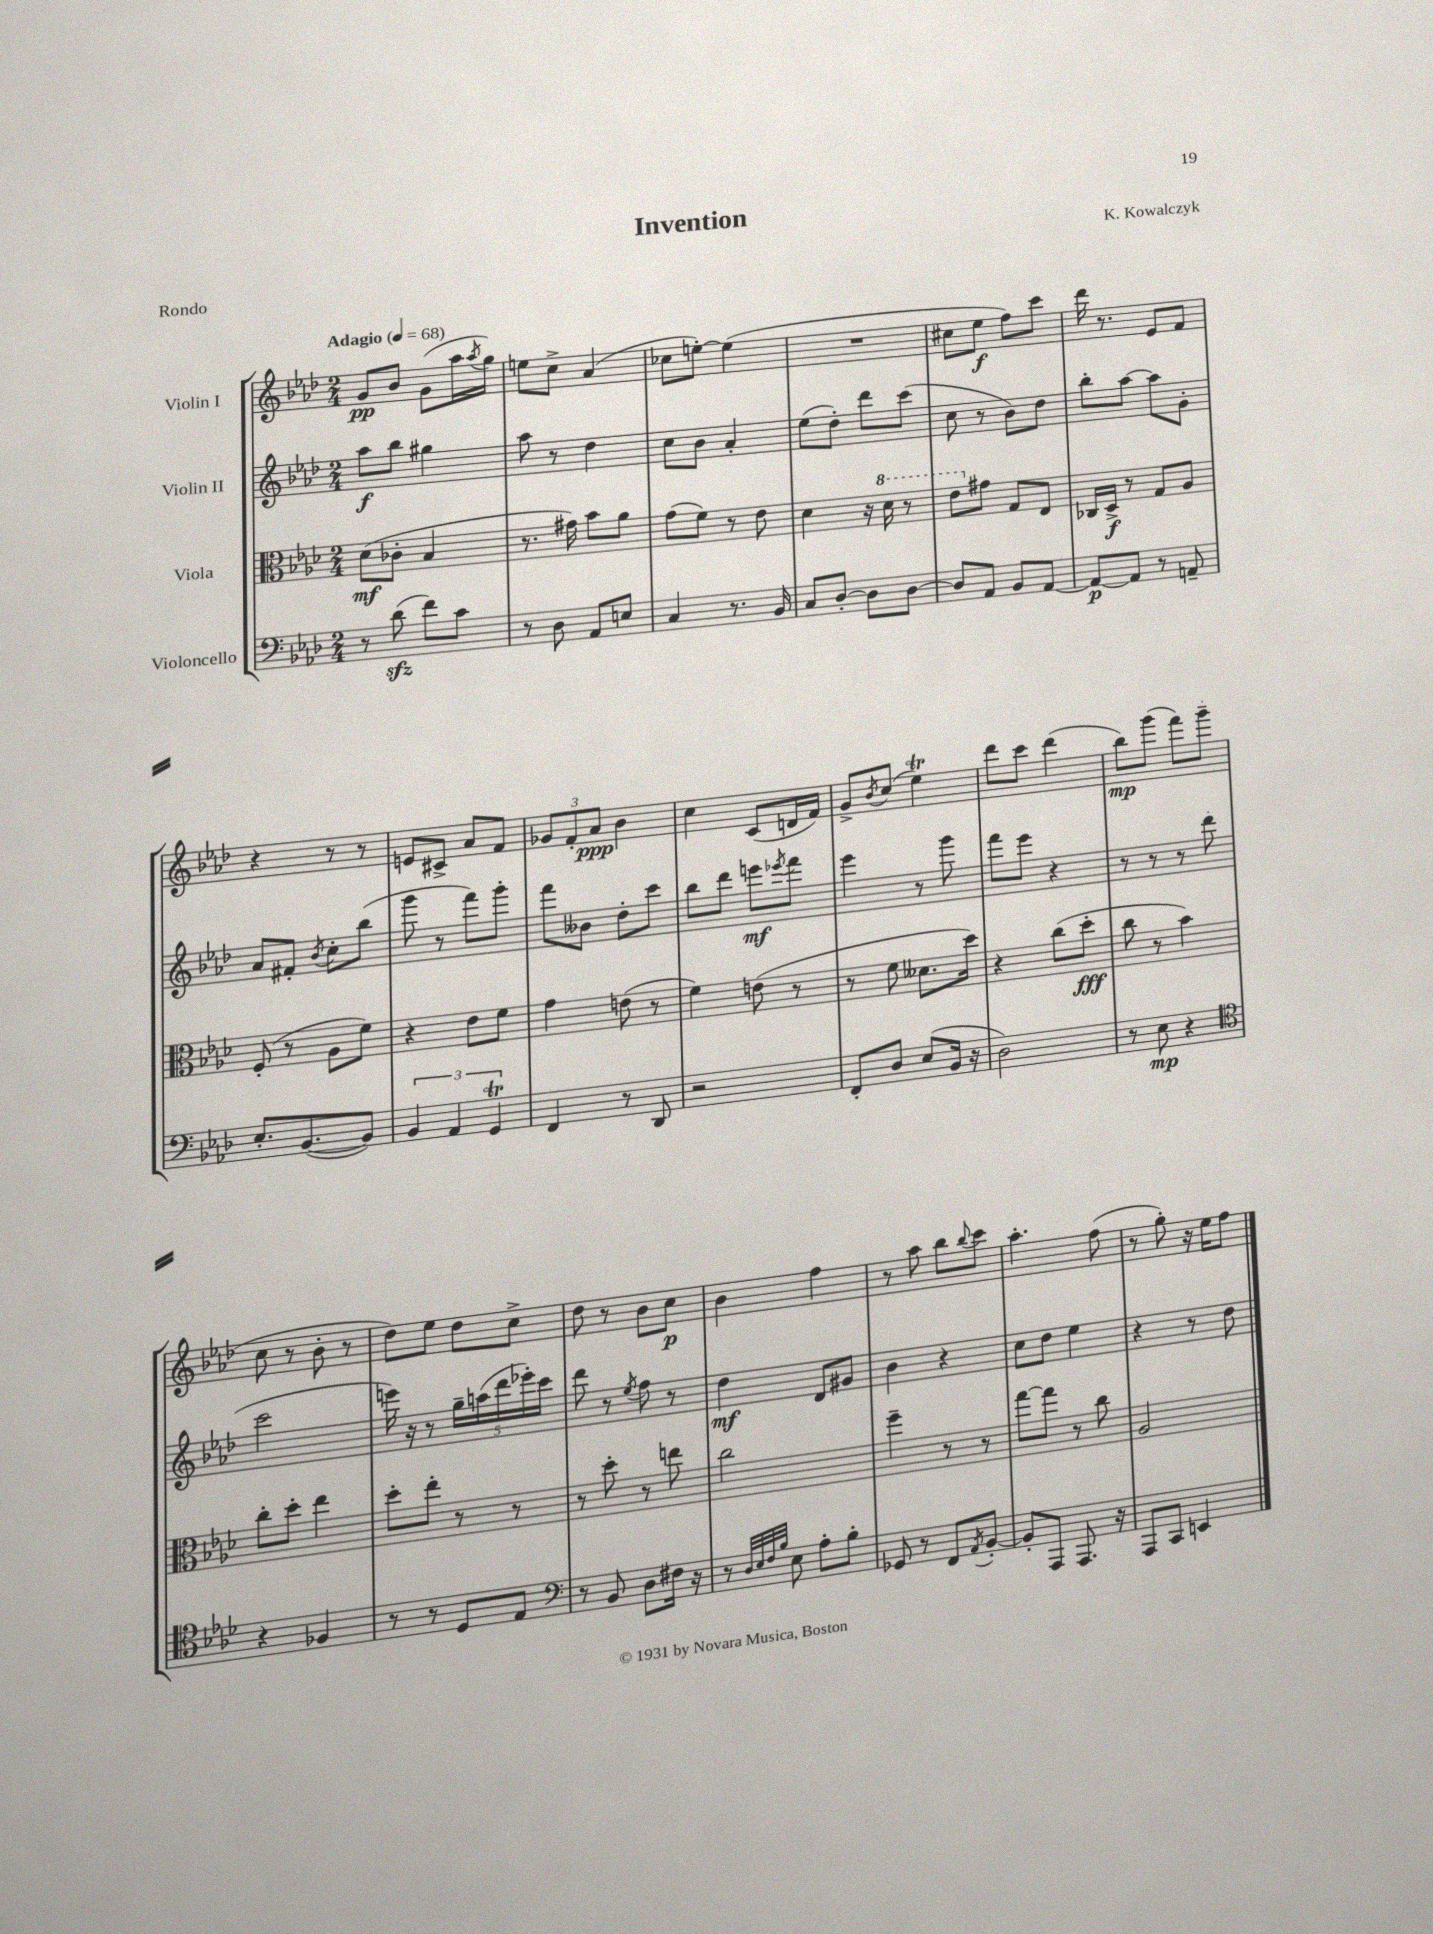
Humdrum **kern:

**kern	**dynam	**kern	**dynam	**kern	**dynam	**kern	**dynam
*part4	*part4	*part3	*part3	*part2	*part2	*part1	*part1
*staff4	*staff4	*staff3	*staff3	*staff2	*staff2	*staff1	*staff1
*I"Violoncello	*	*I"Viola	*	*I"Violin II	*	*I"Violin I	*
*clefF4	*	*clefC3	*	*clefG2	*	*clefG2	*
*k[b-e-a-d-]	*	*k[b-e-a-d-]	*	*k[b-e-a-d-]	*	*k[b-e-a-d-]	*
*M2/4	*	*M2/4	*	*M2/4	*	*M2/4	*
*MM68	*	*MM68	*	*MM68	*	*MM68	*
=1	=1	=1	=1	=1	=1	=1	=1
!	!	!	!	!	!	!LO:TX:a:B:t=Adagio	!
8r	.	(8d-\L	mf	8aa-\L	f	8g/L	pp
(8d-zz\	.	8c-X'\J	.	8bb-\J	.	8b-/J	.
8f\L)	.	4B-/	.	4gg#X\	.	(8g\L	.
8c\J	.	.	.	.	.	16aa-\L	.
.	.	.	.	.	.	8qaa-/	.
.	.	.	.	.	.	16gg\JJ)	.
=2	=2	=2	=2	=2	=2	=2	=2
8r	.	8.r	.	8aa-\	.	8een\L	.
8D-\	.	.	.	8r	.	8cc^\J	.
.	.	16g#X\)	.	.	.	.	.
8AA-/L	.	8b-\L	.	4dd-\	.	(4a-/	.
8En/J	.	8a-\J	.	.	.	.	.
=3	=3	=3	=3	=3	=3	=3	=3
4C/	.	(8g\L	.	8cc\L	.	8cc-X\L	.
.	.	8f\J)	.	8b-\J	.	[8een'\J)	.
8.r	.	8r	.	4a-'/	.	(4ee\]	.
.	.	8e-\	.	.	.	.	.
16BB-/	.	.	.	.	.	.	.
=4	=4	=4	=4	=4	=4	=4	=4
8C/L	.	4d-\	.	(8ee-\L	.	2r	.
[8D-'/J	.	.	.	8dd-'\J)	.	.	.
8D-\L]	.	16r	.	8ddd-\L	.	.	.
*	*	*8va	*	*	*	*	*
.	.	16dd-\	.	.	.	.	.
[8D-\J	.	8r	.	(8ccc\J	.	.	.
=5	=5	=5	=5	=5	=5	=5	=5
8D-/L]	.	8ee-\L	.	8cc\	.	8cc#X\L	.
*	*	*X8va	*	*	*	*	*
8AA-/J	.	8g#X\J	.	8r	.	8ee-\J	f
8BB-/L	.	8G/L	.	8b-\L)	.	8ff\L)	.
[8AA-/J	.	8E-/J	.	8dd-\J	.	8ccc\J	.
=6	=6	=6	=6	=6	=6	=6	=6
8AA-/L_	p	16C-X/LL	.	8bb-'\L	.	16ddd-\	.
.	.	16D-^/JJ	f	.	.	8.r	.
8AA-/J]	.	8r	.	[8aa-\J	.	.	.
8r	.	8G/L	.	8aa-\L]	.	8e-/L	.
8AAn~/	.	8A-/J	.	8g'\J	.	8f/J	.
!!LO:LB:g=z
=7	=7	=7	=7	=7	=7	=7	=7
8.E-'/L	.	(8F'/	.	8a-/L	.	4r	.
.	.	8r	.	8f#X'/J	.	.	.
([8.BB-/	.	.	.	.	.	.	.
.	.	.	.	8qb-/	.	.	.
.	.	8A-\L	.	8cc'\L	.	8r	.
8BB-/J])	.	8f\J)	.	(8bb-\J	.	8r	.
=8	=8	=8	=8	=8	=8	=8	=8
6BB-/	.	4r	.	8ggg\	.	8en/L	.
.	.	.	.	8r	.	8c#X^/J	.
6AA-/	.	.	.	.	.	.	.
.	.	8e-\L	.	8fff\L)	.	8a-/L	.
6GGt/	.	.	.	.	.	.	.
.	.	8f\J	.	8ggg'\J	.	8f/J	.
=9	=9	=9	=9	=9	=9	=9	=9
4FF/	.	4g\	.	8fff\L	.	12g-X/L	.
.	.	.	.	.	.	12f'/	.
.	.	.	.	8b--X\J	.	.	.
.	.	.	.	.	.	12a-/J	ppp
8r	.	(8en\	.	8dd-'\L	.	4b-\	.
8DD-/	.	8r	.	8ccc\J	.	.	.
=10	=10	=10	=10	=10	=10	=10	=10
2r	.	4f\)	.	8bb-\L	.	4cc\	.
.	.	.	.	8ddd-\J	.	.	.
.	.	(8en\	.	8eeen\L	mf	(8c/L	.
.	.	.	.	8qeee-X/	.	.	.
.	.	8r	.	8fff\J	.	16dn/L	.
.	.	.	.	.	.	16f/JJ)	.
=11	=11	=11	=11	=11	=11	=11	=11
8FF'/L	.	8r	.	4eee-\	.	8g^/L	.
.	.	.	.	.	.	8qb-/	.
8D-/J	.	8f\	.	.	.	(8cc/J	.
(8E-/L	.	8.d--X\L	.	8r	.	4ee-T\)	.
16BB-/Jk	.	.	.	8ggg\	.	.	.
16r	.	16dd-\Jk)	.	.	.	.	.
=12	=12	=12	=12	=12	=12	=12	=12
2D-\)	.	4r	.	8fff\L	.	8ddd-\L	.
.	.	.	.	8eee-\J	.	8ccc\J	.
.	.	(8cc\L	.	4r	.	(4ddd-\	.
.	.	8dd-'\J	fff	.	.	.	.
=13	=13	=13	=13	=13	=13	=13	=13
8r	.	8cc\	.	8r	.	8bb-\L)	mp
8E-\	mp	8r	.	8r	.	(8ggg\J	.
4r	.	4b-\)	.	8r	.	8fff\L)	.
.	.	.	.	(8ddd-\	.	(8ggg~\J	.
!!LO:LB:g=z
=14	=14	=14	=14	=14	=14	=14	=14
*clefC4	*	*	*	*	*	*	*
4r	.	8cc'\L	.	2ccc\	.	8cc\	.
.	.	8dd-'\J	.	.	.	8r	.
4F-X/	.	4ee-\	.	.	.	8b-'\	.
.	.	.	.	.	.	8r	.
=15	=15	=15	=15	=15	=15	=15	=15
8r	.	8dd-'\L	.	16eeen\)	.	8dd-\L)	.
.	.	.	.	16r	.	.	.
8r	.	8ee-'\J	.	8r	.	8ee-\J	.
8D-/L	.	8r	.	20gg~\LL	.	8dd-\L	.
.	.	.	.	(20aan\	.	.	.
.	.	.	.	20ddd-\	.	.	.
8E-/J	.	8r	.	.	.	8cc^\J	.
.	.	.	.	20eee-X'\)	.	.	.
.	.	.	.	20ccc\JJ	.	.	.
=16	=16	=16	=16	=16	=16	=16	=16
*clefF4	*	*	*	*	*	*	*
8r	.	8r	.	8ddd-\	.	8dd-\	.
8BB-/	.	8dd-'\	.	8r	.	8r	.
.	.	.	.	8qee-/	.	.	.
8D-\L	.	8r	.	8ff\	.	8b-\L	.
16F#X\Jk	.	8een\	.	8r	.	8cc\J	p
16r	.	.	.	.	.	.	.
=17	=17	=17	=17	=17	=17	=17	=17
8r	.	2cc\	.	4dd-\	mf	4b-\	.
32qqD-/LLL	.	.	.	.	.	.	.
32qqE-/	.	.	.	.	.	.	.
32qqF/	.	.	.	.	.	.	.
32qqB-/JJJ	.	.	.	.	.	.	.
8E-\	.	.	.	.	.	.	.
8A-'\L	.	.	.	8d-/L	.	4ff\	.
8B-'\J	.	.	.	8g#X/J	.	.	.
=18	=18	=18	=18	=18	=18	=18	=18
8GG-X/	.	4ff~\	.	4b-\	.	8r	.
8r	.	.	.	.	.	8aa-\	.
8FF/L	.	8r	.	4r	.	8bb-\L	.
8qAA-/	.	.	.	.	.	8qqbb-/	.
[8BB-'/J	.	8r	.	.	.	8ccc\J	.
=19	=19	=19	=19	=19	=19	=19	=19
8BB-'/L]	.	[8gg\L	.	8cc\L	.	4.aa-'\	.
8AAA-/J	.	8gg\J]	.	8dd-\J	.	.	.
8.AAA-/	.	8r	.	4ee-\	.	.	.
.	.	8cc\	.	.	.	(8ff\	.
16r	.	.	.	.	.	.	.
=20	=20	=20	=20	=20	=20	=20	=20
8AAA-/L	.	2A-/	.	4r	.	8r	.
8CC/J	.	.	.	.	.	8gg'\)	.
4EEn/	.	.	.	8r	.	16r	.
.	.	.	.	.	.	16ee-\KL	.
.	.	.	.	8dd-\	.	8ff\J	.
==	==	==	==	==	==	==	==
*-	*-	*-	*-	*-	*-	*-	*-
